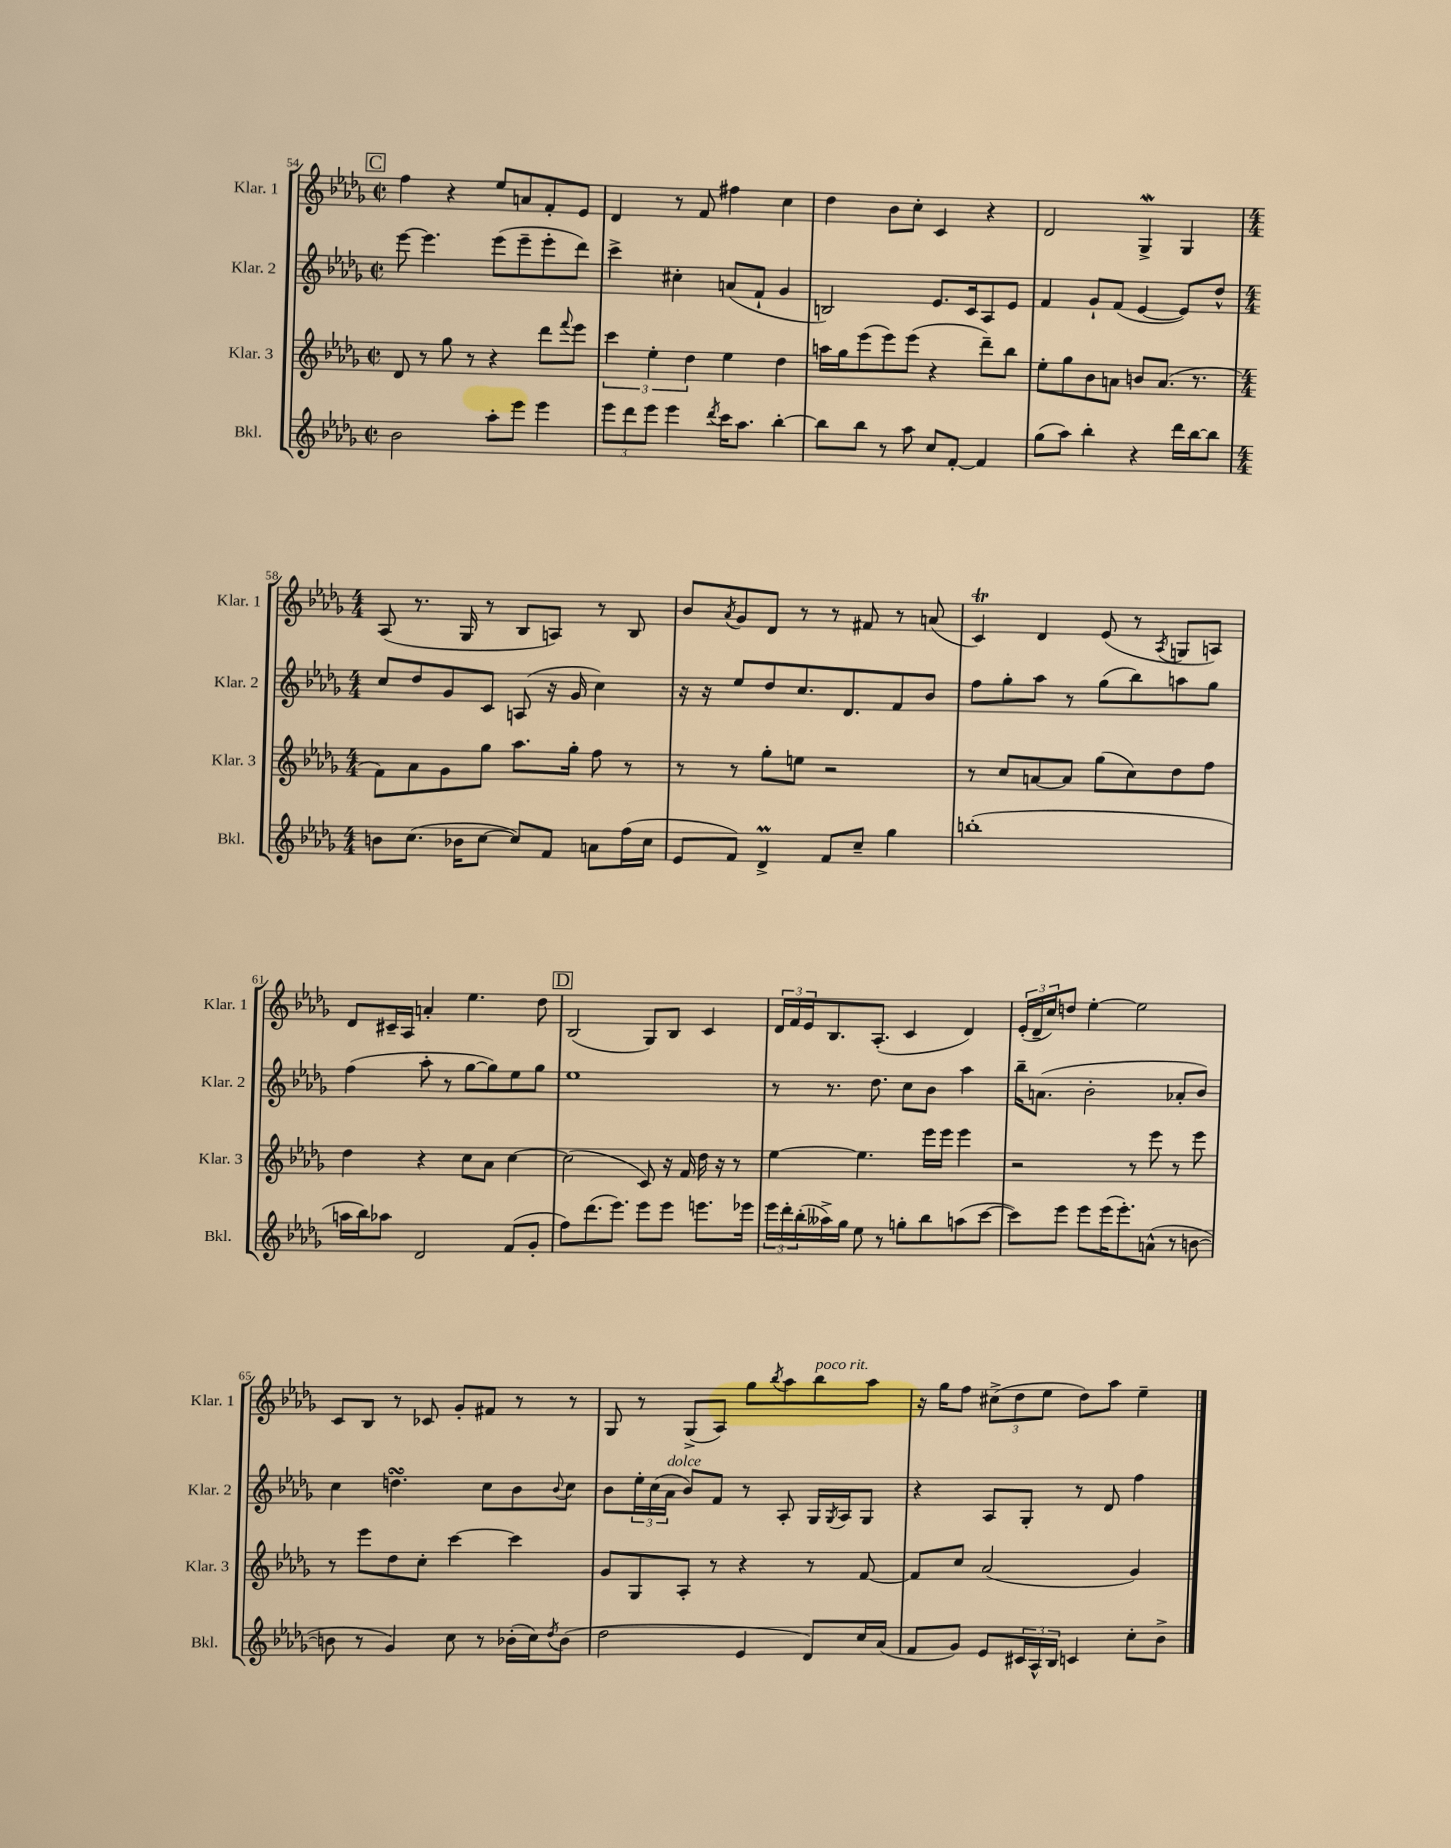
<<
\new StaffGroup <<
\new Staff = "s0" \with { instrumentName = "Klar. 1" shortInstrumentName = "Klar. 1" } {
    \clef treble \key des \major \defaultTimeSignature \time 2/2
    \mark \markup { \box "C" } f''4 r4 ees''8 a'8 f'8-. ees'8 |
    des'4 r8 f'8 fis''4 c''4 |
    des''4 bes'8 c''8-. c'4 r4 |
    des'2 ges4->\mordent ges4 |
    \numericTimeSignature \time 4/4 aes8( r8. ges16 r8 bes8 a8) r8 bes8 |
    bes'8 \acciaccatura { aes'8 } ges'8 des'8 r8 r8 fis'8 r8 a'8( |
    c'4\trill) des'4 ees'8( r8 \acciaccatura { aes8 } g8 a8) |
    des'8 cis'16-- aes16 a'4-. ees''4. des''8 |
    \mark \markup { \box "D" } bes2( ges8) bes8 c'4 |
    \tuplet 3/2 { des'16 f'16 ees'16 } bes8. aes8.-.( c'4 des'4) |
    \tuplet 3/2 { ees'16-.( des'16-- c''16) } d''8 ees''4~-. ees''2 |
    c'8 bes8 r8 ces'8 ges'8-. fis'8 r8 r8 |
    ges8 r8 ges8->( aes8) ges''8 \acciaccatura { bes''8 } aes''8 bes''8^\markup { \italic "poco rit." } aes''8 |
    r16 ges''16 f''8 \tuplet 3/2 { cis''8->( des''8 ees''8 } des''8) aes''8 ees''4-- \bar "|." |
}
\new Staff = "s1" \with { instrumentName = "Klar. 2" shortInstrumentName = "Klar. 2" } {
    \clef treble \key des \major \defaultTimeSignature \time 2/2
    \mark \markup { \box "C" } ees'''8~ ees'''4. ees'''8( ees'''8-- ees'''8-. des'''8) |
    c'''4-> cis''4-. a'8( f'8-! ges'4 |
    b2) ees'8. c'16 aes8 ees'8 |
    f'4 ges'8-! f'8( ees'4~ ees'8) des''8-^ |
    \numericTimeSignature \time 4/4 c''8 des''8 ges'8 c'8 a8( r16 ges'16 c''4) |
    r16 r16 ees''8 des''8 c''8. des'8. f'8 bes'8 |
    f''8 ges''8-. aes''8 r8 ges''8( bes''8) a''8 ges''8 |
    f''4( aes''8-. r8 ges''8~ ges''8) ees''8 ges''8 |
    \mark \markup { \box "D" } ees''1 |
    r8 r8. des''8. c''8 bes'8 aes''4 |
    bes''16-- a'8.( bes'2-. aes'8-. bes'8) |
    c''4 d''4.\turn c''8 bes'8 \appoggiatura { bes'8 } c''8 |
    bes'8 \tuplet 3/2 { ees''16-. c''16( aes'16^\markup { \italic "dolce" } } bes'8) f'8 r8 aes8-. ges16 \acciaccatura { ges8 } aes16 ges8 |
    r4 aes8 ges8-. r8 des'8 f''4 \bar "|." |
}
\new Staff = "s2" \with { instrumentName = "Klar. 3" shortInstrumentName = "Klar. 3" } {
    \clef treble \key des \major \defaultTimeSignature \time 2/2
    \mark \markup { \box "C" } des'8 r8 ges''8 r8 r4 des'''8 \appoggiatura { f'''8 } ees'''8 |
    \tuplet 3/2 { c'''4 ees''4-. des''4 } ees''4 des''4 |
    a''16 ges''16 ees'''8( ees'''8) ees'''8( r4 des'''8--) bes''8 |
    ees''8-. ges''8 bes'8 a'8 b'8 a'8.( r8. |
    \numericTimeSignature \time 4/4 f'8) aes'8 ges'8 ges''8 aes''8. ges''16-. f''8 r8 |
    r8 r8 ges''8-. e''8 r2 |
    r8 c''8 a'8~ a'8 ges''8( c''8) des''8 f''8 |
    des''4 r4 c''8 aes'8 c''4~ |
    \mark \markup { \box "D" } c''2( c'8) r16 f'16 des''16 r16 r8 |
    ees''4~ ees''4. ees'''16 ees'''16 ees'''4 |
    r2 r8 ees'''8 r8 ees'''8 |
    r8 ees'''8 des''8 c''8-. c'''4~ c'''4 |
    ges'8 ges8 aes8-. r8 r4 r8 f'8~ |
    f'8 c''8 aes'2( ges'4) \bar "|." |
}
\new Staff = "s3" \with { instrumentName = "Bkl." shortInstrumentName = "Bkl." } {
    \clef treble \key des \major \defaultTimeSignature \time 2/2
    \mark \markup { \box "C" } bes'2 aes''8-. ees'''8 ees'''4 |
    \tuplet 3/2 { ees'''8 des'''8 ees'''8 } ees'''4 \acciaccatura { des'''8 } c'''16 aes''8. bes''4~-. |
    bes''8 bes''8 r8 aes''8 c''8 f'8~-. f'4 |
    ges''8( aes''8) bes''4-. r4 des'''16 bes''16~ bes''8 |
    \numericTimeSignature \time 4/4 b'8 c''8.( bes'16 c''8~ c''8) f'8 a'8 f''16( c''16 |
    ees'8 f'8) des'4->\prall f'8 c''8-- ges''4 |
    b''1-.( |
    a''16 bes''16) aes''8 des'2 f'8( ges'8-. |
    \mark \markup { \box "D" } f''8) des'''8.( ees'''8.) ees'''8 ees'''8 e'''8. ees'''16 |
    \tuplet 3/2 { ees'''16 des'''16-. bes''16-.( } aeses''16->) ges''16 ees''8 r8 g''8-. bes''8 a''8( c'''8~ |
    c'''8) ees'''8 ees'''8 ees'''16( ees'''8.-.) a'8-^( r8 b'8~ |
    b'8 r8 ges'4) c''8 r8 bes'16-.( c''16) \acciaccatura { des''8 } bes'8( |
    des''2 ees'4 des'8) c''16 aes'16( |
    f'8 ges'8) ees'8 \tuplet 3/2 { cis'16 aes16-^ bes16 } c'4 c''8-. bes'8-> \bar "|." |
}
>>
>>
\layout { \context { \Score currentBarNumber = #54 } }
